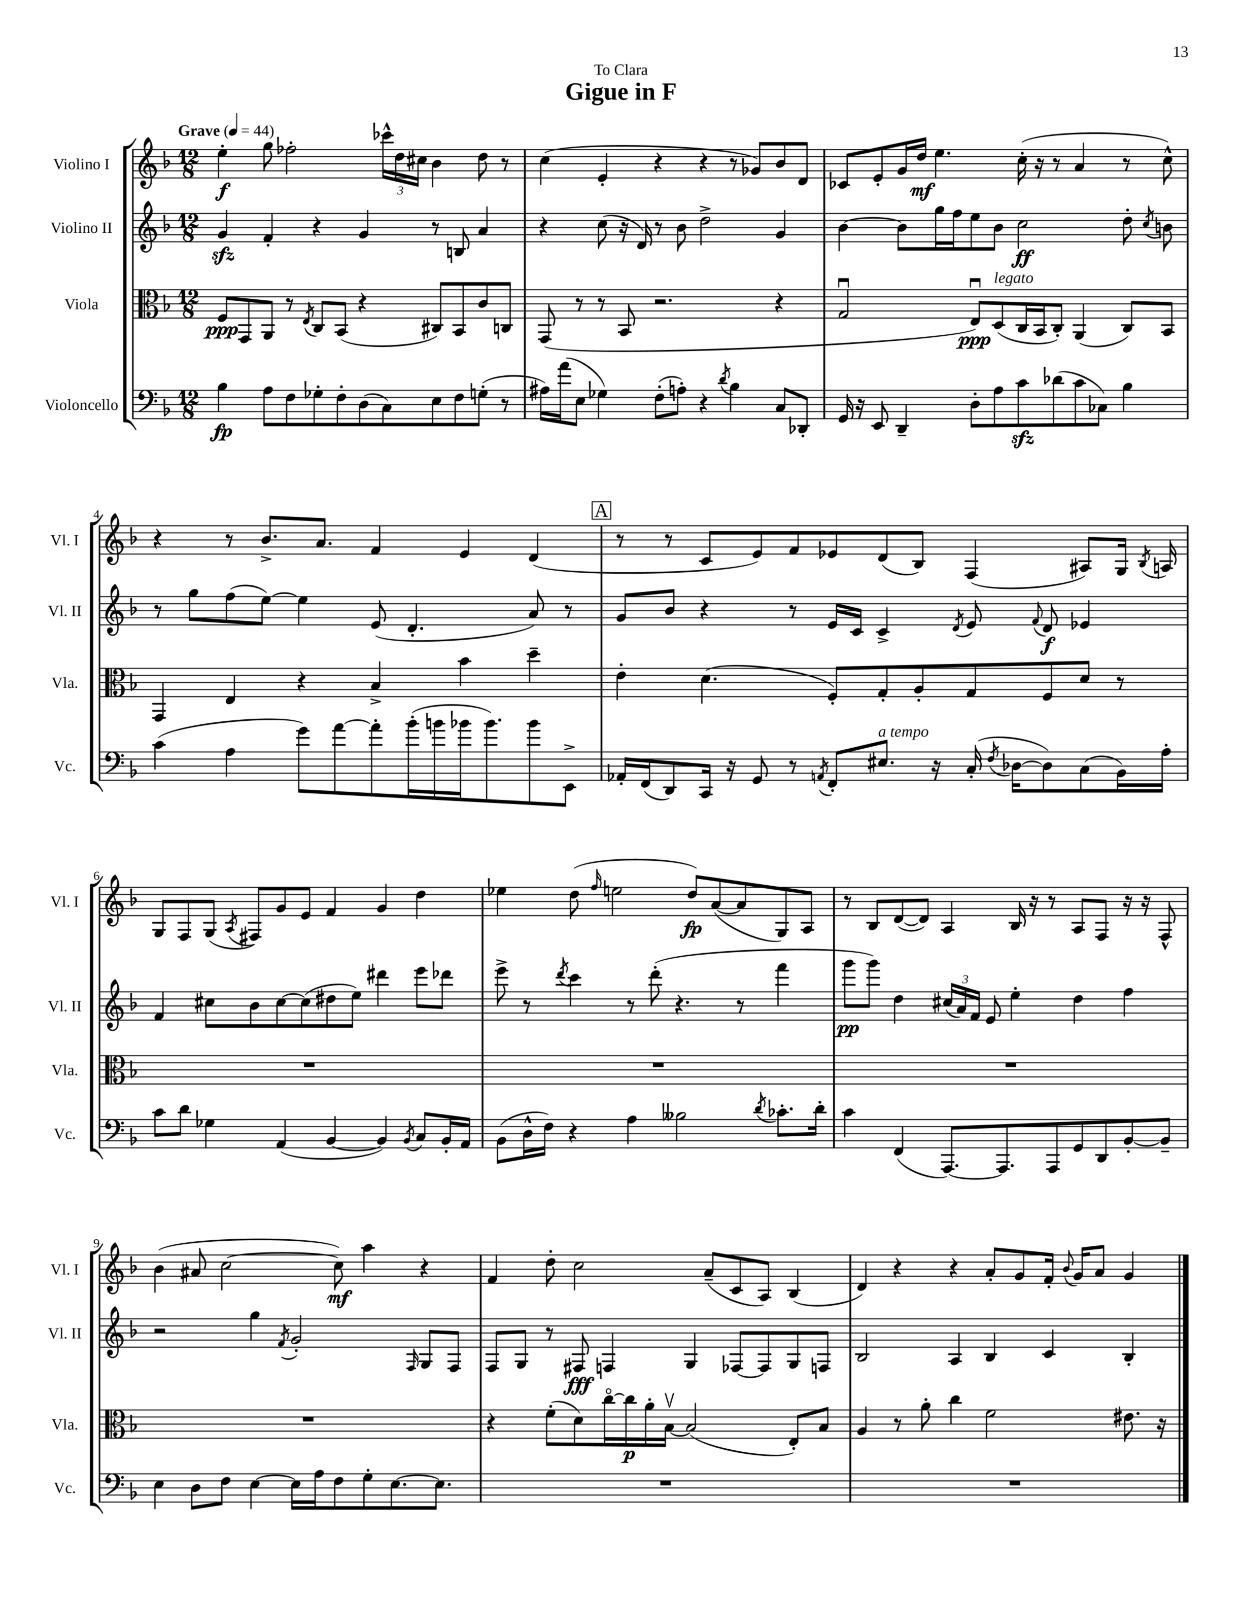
\header { title = "Gigue in F" dedication = "To Clara" }
<<
\new StaffGroup <<
\new Staff = "s0" \with { instrumentName = "Violino I" shortInstrumentName = "Vl. I" } {
    \clef treble \key f \major \numericTimeSignature \time 12/8 \tempo "Grave" 4 = 44
    \autoBeamOff e''4-.\f g''8 fes''2-. \tuplet 3/2 { ces'''16[-^ d''16 cis''16] } bes'4 d''8 r8 |
    c''4( e'4-. r4 r4 r8 ges'8[) bes'8 d'8] |
    ces'8[ e'8-. g'16 d''16]\mf e''4. c''16-.( r16 r8 a'4 r8 c''8-^) |
    r4 r8 bes'8.[-> a'8.] f'4 e'4 d'4( |
    \mark \markup { \box "A" } r8 r8 c'8[ e'8) f'8 ees'8 d'8( bes8]) f4( ais8[) g16] \acciaccatura { bes8 } a16 |
    g8[ f8 g8]( \acciaccatura { a8 } fis8[) g'8 e'8] f'4 g'4 d''4 |
    ees''4 d''8( \grace { f''16 } e''2 d''8[\fp) a'8~( a'8 g8) a8] |
    r8 bes8[ d'8~( d'8]) a4 bes16 r16 r8 a8[ f8] r16 r16 f8-^ |
    bes'4( ais'8 c''2~ c''8\mf) a''4 r4 |
    f'4 d''8-. c''2 a'8[--( c'8 a8]) bes4( |
    d'4) r4 r4 a'8[-. g'8 f'16]-. \appoggiatura { bes'8 } g'16[ a'8] g'4 \bar "|." |
}
\new Staff = "s1" \with { instrumentName = "Violino II" shortInstrumentName = "Vl. II" } {
    \clef treble \key f \major \numericTimeSignature \time 12/8
    \autoBeamOff g'4\sfz f'4-. r4 g'4 r8 b8 a'4 |
    r4 c''8( r16 d'16) r8 bes'8 d''2-> g'4 |
    bes'4~ bes'8[ g''16 f''16 e''8 bes'8] c''2\ff d''8-. \acciaccatura { c''8 } b'8 |
    r8 g''8[ f''8( e''8]~) e''4 e'8( d'4.-. a'8) r8 |
    \mark \markup { \box "A" } g'8[ bes'8] r4 r8 e'16[ c'16] c'4-> \acciaccatura { d'8 } e'8 \appoggiatura { f'8 } d'8\f ees'4 |
    f'4 cis''8[ bes'8 cis''8~ cis''8( dis''8 e''8]) dis'''4 e'''8[ des'''8] |
    e'''8-> r8 \acciaccatura { d'''8 } c'''4 r8 d'''8-.( r4. r8 f'''4 |
    g'''8[\pp g'''8]) d''4 \tuplet 3/2 { cis''16[( a'16) f'16] } e'8 e''4-. d''4 f''4 |
    r2 g''4 \acciaccatura { f'8 } g'2-. \grace { f16 } g8[ f8] |
    f8[ g8] r8 fis8\fff f4 g4 fes8[~ fes8 g8 f8] |
    bes2 a4 bes4 c'4 bes4-. \bar "|." |
}
\new Staff = "s2" \with { instrumentName = "Viola" shortInstrumentName = "Vla." } {
    \clef alto \key f \major \numericTimeSignature \time 12/8
    \autoBeamOff f8[\ppp g,8 a,8] r8 \acciaccatura { e8 } c8[ bes,8]( r4 cis8[) bes,8 c'8 c8] |
    g,8( r8 r8 bes,8 r2. r4 |
    g2\downbow e8[\downbow\ppp) d8^\markup { \italic "legato" }( c16 bes,16 c8]-.) a,4( c8[) bes,8] |
    g,4 e4 r4 bes4-> bes'4 d''4-- |
    \mark \markup { \box "A" } e'4-. d'4.( f8[-.) g8-. a8-. g8 f8 d'8] r8 |
    R1. |
    R1. |
    R1. |
    R1. |
    r4 f'8[-.( d'8) c''16~\flageolet c''16\p a'16-. bes16]~\upbow bes2( e8[-.) bes8] |
    a4 r8 a'8-. c''4 f'2 eis'8. r16 \bar "|." |
}
\new Staff = "s3" \with { instrumentName = "Violoncello" shortInstrumentName = "Vc." } {
    \clef bass \key f \major \numericTimeSignature \time 12/8
    \autoBeamOff bes4\fp a8[ f8 ges8-. f8-. d8( c8) e8 f8 g8]-.( r8 |
    ais16[) a'16( e8] ges4) f8[-.( a8]-.) r4 \acciaccatura { d'8 } bes4 c8[ des,8]-. |
    g,16 r16 e,8 d,4-- d8[-. a8 c'8\sfz des'8( c'8 ces8]) bes4 |
    c'4( a4 g'8[) a'8~ a'8-. bes'16-.( b'16 bes'16 bes'8.) bes'8 e,8]-> |
    \mark \markup { \box "A" } aes,16[-. f,16( d,8) c,16] r16 g,8 r8 \acciaccatura { a,8 } f,8[-. eis8.]^\markup { \italic "a tempo" } r16 c16-.( \acciaccatura { f8 } des16[~ des8) c8( bes,16) a16]-. |
    c'8[ d'8] ges4 a,4( bes,4~ bes,4) \acciaccatura { bes,8 } c8[ bes,16-. a,16] |
    bes,8[( d16-^ f16]) r4 a4 beses2 \acciaccatura { d'8 } ces'8.[-. d'16]-. |
    c'4 f,4( a,,8.[~) a,,8. a,,8 g,8 d,8 bes,8~-. bes,8]-- |
    e4 d8[ f8] e4~ e16[ a16 f8 g8-. e8.~ e8.] |
    R1. |
    R1. \bar "|." |
}
>>
>>
